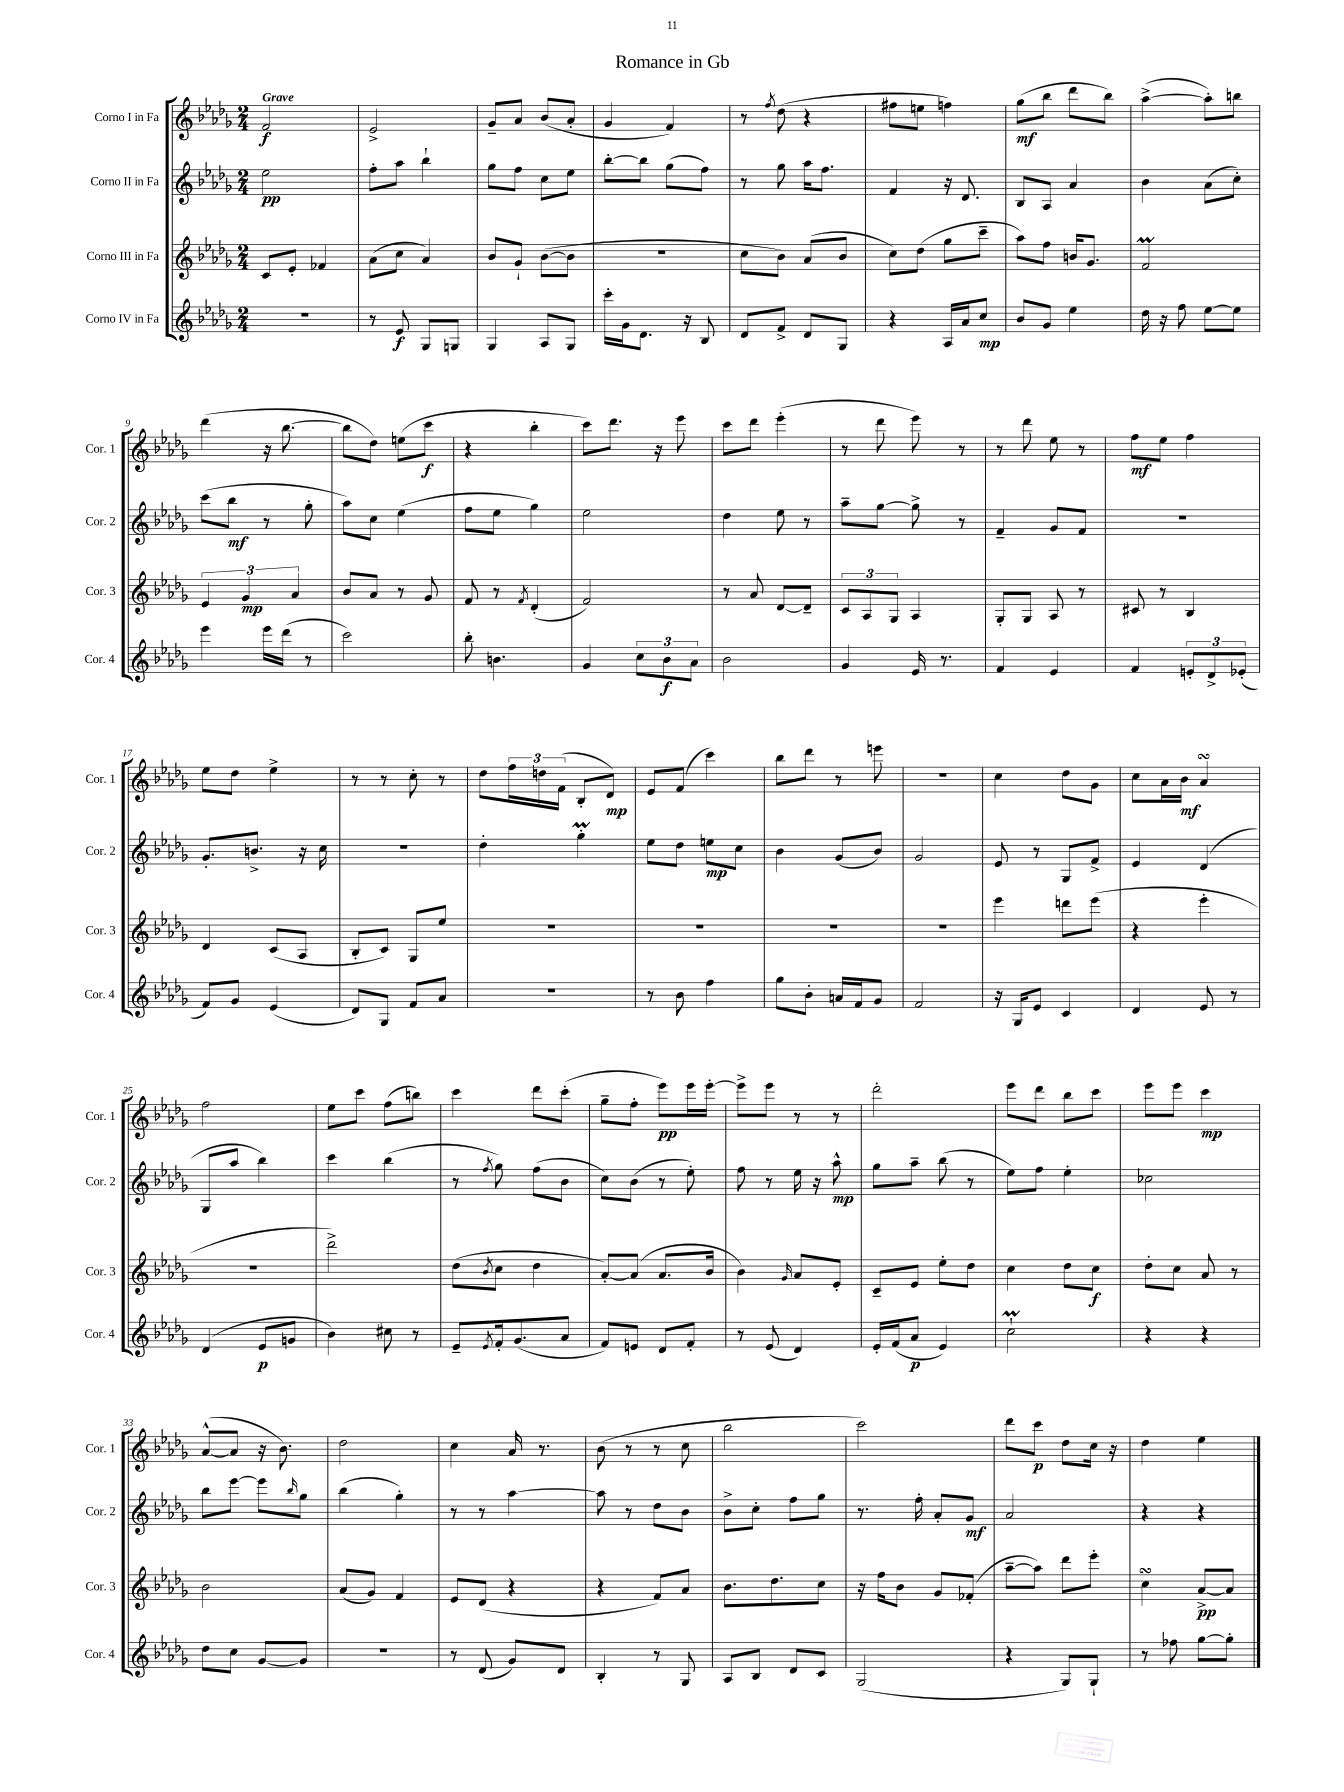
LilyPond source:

\header { title = "Romance in Gb" }
<<
\new StaffGroup <<
\new Staff = "s0" \with { instrumentName = "Corno I in Fa" shortInstrumentName = "Cor. 1" } {
    \clef treble \key des \major \numericTimeSignature \time 2/4 \tempo "Grave"
    f'2\f |
    ees'2-> |
    ges'8-- aes'8 bes'8( aes'8-. |
    ges'4 f'4) |
    r8 \acciaccatura { f''8 } des''8( r4 |
    fis''8 e''8 f''4) |
    ges''8\mf( bes''8 des'''8 bes''8) |
    aes''4~->( aes''8-.) b''8 |
    des'''4( r16 bes''8.~ |
    bes''8 des''8) e''8( c'''8\f |
    r4 bes''4-. |
    c'''8) des'''8. r16 ees'''8 |
    c'''8 des'''8 ees'''4-.( |
    r8 des'''8 ees'''8) r8 |
    r8 des'''8 ees''8 r8 |
    f''8\mf ees''8 f''4 |
    ees''8 des''8 ees''4-> |
    r8 r8 c''8-. r8 |
    des''8 \tuplet 3/2 { f''16 d''16 f'16( } bes8-. des'8\mp) |
    ees'8 f'8( c'''4) |
    bes''8 des'''8 r8 e'''8 |
    R2 |
    c''4 des''8 ges'8 |
    c''8 aes'16 bes'16\mf aes'4\turn |
    f''2 |
    ees''8 c'''8 f''8( b''8) |
    c'''4 des'''8 c'''8-.( |
    ges''8-- f''8-. ees'''8\pp) ees'''16 ees'''16~-. |
    ees'''8-> ees'''8 r8 r8 |
    des'''2-. |
    ees'''8 des'''8 bes''8 c'''8 |
    ees'''8 ees'''8 c'''4\mp |
    aes'8~-^( aes'8 r16 bes'8.) |
    des''2 |
    c''4 aes'16 r8. |
    bes'8( r8 r8 c''8 |
    bes''2 |
    c'''2) |
    des'''8 c'''8\p des''8 c''16 r16 |
    des''4 ees''4 \bar "|." |
}
\new Staff = "s1" \with { instrumentName = "Corno II in Fa" shortInstrumentName = "Cor. 2" } {
    \clef treble \key des \major \numericTimeSignature \time 2/4
    ees''2\pp |
    f''8-. aes''8 bes''4-! |
    ges''8 f''8 c''8 ees''8 |
    bes''8~-. bes''8 ges''8( f''8) |
    r8 ges''8 aes''16 f''8. |
    f'4 r16 des'8. |
    bes8 aes8 aes'4 |
    bes'4 aes'8( c''8-.) |
    c'''8( bes''8\mf r8 ges''8-. |
    aes''8) c''8 ees''4( |
    f''8 ees''8 ges''4) |
    ees''2 |
    des''4 ees''8 r8 |
    aes''8-- ges''8~ ges''8-> r8 |
    f'4-- ges'8 f'8 |
    R2 |
    ges'8.-. b'8.-> r16 c''16 |
    r2 |
    des''4-. ges''4-.\prall |
    ees''8 des''8 e''8\mp c''8 |
    bes'4 ges'8( bes'8) |
    ges'2 |
    ees'8 r8 ges8 f'8-> |
    ees'4 des'4( |
    ges8 aes''8 bes''4) |
    c'''4 bes''4( |
    r8 \acciaccatura { f''8 } ges''8) f''8( bes'8 |
    c''8) bes'8( r8 ees''8-.) |
    f''8 r8 ees''16 r16 aes''8-^\mp |
    ges''8 aes''8-- bes''8( r8 |
    ees''8) f''8 ees''4-. |
    ces''2 |
    bes''8 ees'''8~ ees'''8 \grace { bes''16 } ges''8 |
    bes''4( ges''4-.) |
    r8 r8 aes''4~ |
    aes''8 r8 des''8 bes'8 |
    bes'8-> c''8-. f''8 ges''8 |
    r8. f''16-. aes'8-. ges'8\mf |
    aes'2 |
    r4 r4 \bar "|." |
}
\new Staff = "s2" \with { instrumentName = "Corno III in Fa" shortInstrumentName = "Cor. 3" } {
    \clef treble \key des \major \numericTimeSignature \time 2/4
    c'8 ees'8-. fes'4 |
    aes'8( c''8 aes'4) |
    bes'8 ges'8-! bes'8~( bes'8 |
    R2 |
    c''8 bes'8) aes'8( bes'8 |
    c''8) des''8( ges''8 c'''8-- |
    aes''8) f''8 b'16 ges'8. |
    f'2\prall |
    \tuplet 3/2 { ees'4 ges'4\mp aes'4 } |
    bes'8 aes'8 r8 ges'8 |
    f'8 r8 \acciaccatura { f'8 } des'4-.( |
    f'2) |
    r8 aes'8 des'8~ des'8-- |
    \tuplet 3/2 { c'8 aes8 ges8 } aes4 |
    ges8-. ges8 aes8 r8 |
    cis'8 r8 bes4 |
    des'4 c'8( aes8 |
    bes8-. c'8) ges8 ees''8 |
    R2 |
    R2 |
    R2 |
    R2 |
    ees'''4 d'''8 ees'''8( |
    r4 ees'''4-. |
    r2 |
    des'''2->) |
    des''8( \acciaccatura { bes'8 } c''8 des''4 |
    aes'8~-.) aes'8( aes'8. bes'16 |
    bes'4) \grace { ges'16 } aes'8 ees'8-. |
    c'8-- ees'8 ees''8-. des''8 |
    c''4 des''8 c''8\f |
    des''8-. c''8 aes'8 r8 |
    bes'2 |
    aes'8( ges'8) f'4 |
    ees'8 des'8( r4 |
    r4 f'8) aes'8 |
    bes'8. des''8. c''8 |
    r16 f''16 bes'8 ges'8 fes'8-.( |
    aes''8~-- aes''8) des'''8 ees'''8-. |
    c''4\turn aes'8~->\pp aes'8 \bar "|." |
}
\new Staff = "s3" \with { instrumentName = "Corno IV in Fa" shortInstrumentName = "Cor. 4" } {
    \clef treble \key des \major \numericTimeSignature \time 2/4
    r2 |
    r8 ees'8\f ges8 g8 |
    ges4 aes8 ges8 |
    c'''16-. ges'16 des'8. r16 bes8 |
    des'8 f'8-> des'8 ges8 |
    r4 aes16 aes'16 c''8\mp |
    bes'8 ges'8 ees''4 |
    des''16 r16 f''8 ees''8~ ees''8 |
    ees'''4 ees'''16 des'''16( r8 |
    c'''2) |
    bes''8-. b'4. |
    ges'4 \tuplet 3/2 { c''8 bes'8\f aes'8 } |
    bes'2 |
    ges'4 ees'16 r8. |
    f'4 ees'4 |
    f'4 \tuplet 3/2 { e'8-. des'8-> ees'8-.( } |
    f'8) ges'8 ees'4( |
    des'8) ges8 f'8 aes'8 |
    r2 |
    r8 bes'8 f''4 |
    ges''8 bes'8-. a'16 f'16 ges'8 |
    f'2 |
    r16 ges16 ees'8 c'4 |
    des'4 ees'8 r8 |
    des'4( ees'8\p g'8 |
    bes'4) cis''8 r8 |
    ees'8-- \acciaccatura { ees'8 } f'16-. ges'8.( aes'8 |
    f'8) e'8 des'8 f'8-. |
    r8 ees'8( des'4) |
    ees'16-. f'16( aes'8\p ees'4) |
    c''2-!\prall |
    r4 r4 |
    des''8 c''8 ges'8~ ges'8 |
    r2 |
    r8 des'8( ges'8) des'8 |
    bes4-. r8 ges8 |
    aes8 bes8 des'8 c'8 |
    ges2( |
    r4 ges8) ges8-! |
    r8 fes''8 ges''8~ ges''8-. \bar "|." |
}
>>
>>
